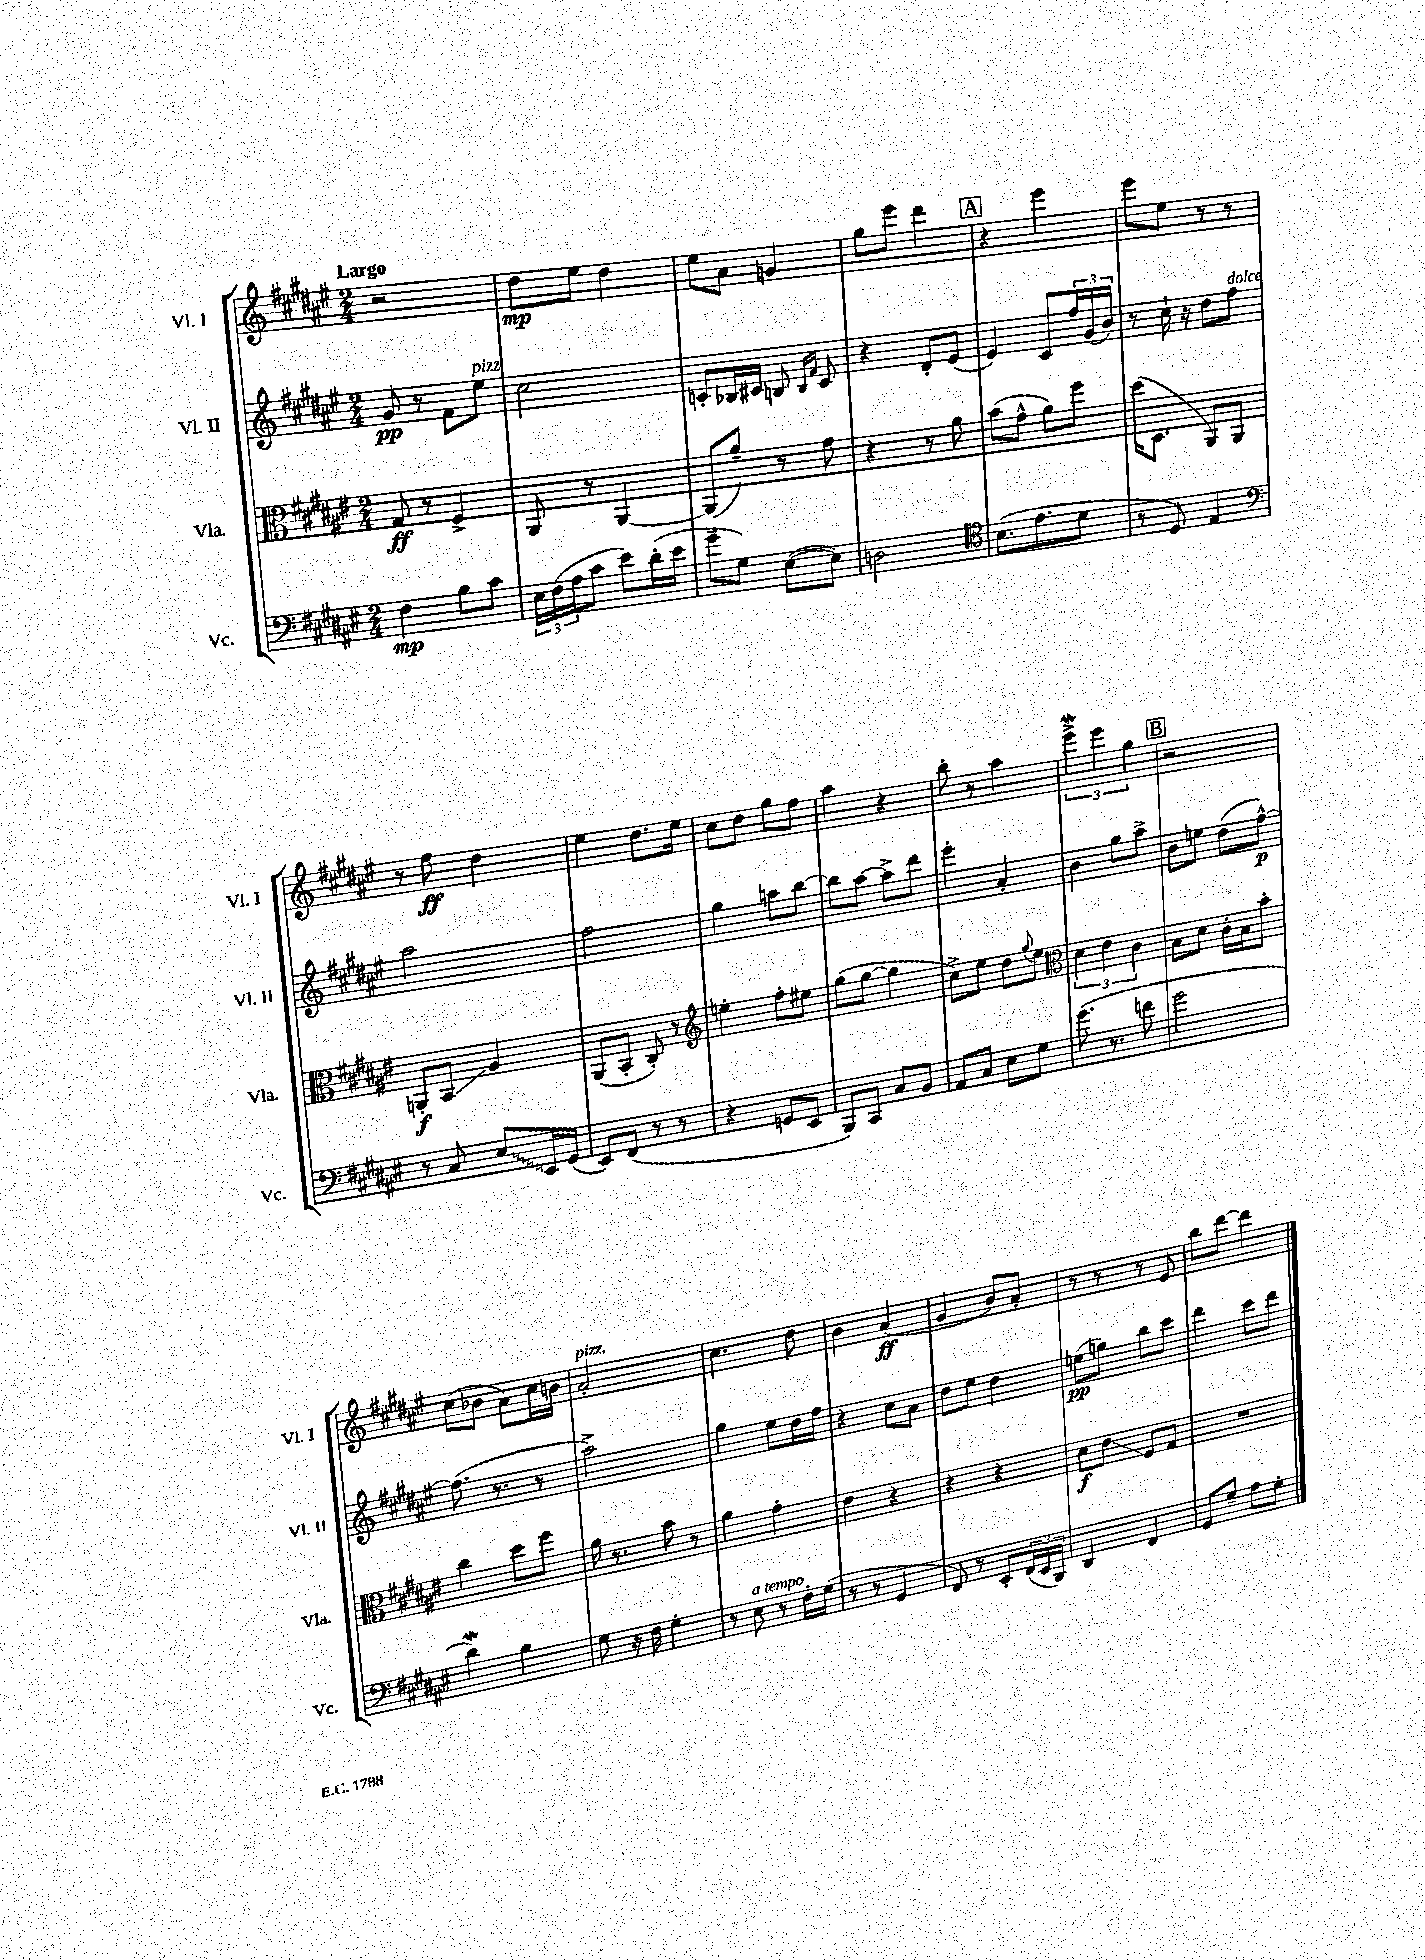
<<
\new StaffGroup <<
\new Staff = "s0" \with { instrumentName = "Vl. I" shortInstrumentName = "Vl. I" } {
    \clef treble \key fis \major \numericTimeSignature \time 2/4 \tempo "Largo"
    r2 |
    dis''8\mp eis''8 dis''4 |
    eis''8 ais'8 g'4 |
    gis''8 eis'''8 dis'''4 |
    \mark \markup { \box "A" } r4 eis'''4 |
    eis'''8 eis''8 r8 r8 |
    r8 fis''8\ff dis''4 |
    eis''4 dis''8. eis''16 |
    cis''8 dis''8 gis''8 fis''8 |
    ais''4 r4 |
    b''8-. r8 ais''4 |
    \tuplet 3/2 { eis'''4->\mordent eis'''4 gis''4 } |
    \mark \markup { \box "B" } r2 |
    cis''8( bes'8 ais'8) cis''16 b'16 |
    ais'2-.^\markup { \italic "pizz." } |
    cis''4. dis''8 |
    b'4 ais'4\ff( |
    gis'4 b'8) ais'8-. |
    r8 r8 r8 eis'8 |
    b''8 dis'''8~ dis'''4 \bar "|." |
}
\new Staff = "s1" \with { instrumentName = "Vl. II" shortInstrumentName = "Vl. II" } {
    \clef treble \key fis \major \numericTimeSignature \time 2/4
    gis'8\pp r8 fis'8 eis''8^\markup { \italic "pizz." } |
    cis''2 |
    c'8-. bes16 cis'16 b8 \grace { b16 fis'16 } cis'8 |
    r4 dis'8-. eis'8( |
    \mark \markup { \box "A" } eis'4) cis'8 \tuplet 3/2 { fis''16 gis'16( b'16) } |
    r8 cis''16-! r16 dis''8 fis''8^\markup { \italic "dolce" } |
    ais''2 |
    fis''2 |
    gis''4 a''8 b''8~ |
    b''8 ais''8~ ais''8-> dis'''8 |
    eis'''4-. ais'4-. |
    b'4 gis''8 ais''8-> |
    \mark \markup { \box "B" } b'8 e''8 dis''8( fis''8~-^\p) |
    fis''8.( r8. r8 |
    ais''2->) |
    gis''4 eis''8 dis''16 fis''16 |
    r4 cis''8 ais'8 |
    dis''8 eis''8 dis''4 |
    e''8\pp( g''8) b''8 cis'''8 |
    dis'''4 cis'''8 dis'''8 \bar "|." |
}
\new Staff = "s2" \with { instrumentName = "Vla." shortInstrumentName = "Vla." } {
    \clef alto \key fis \major \numericTimeSignature \time 2/4
    gis8\ff r8 fis4-> |
    ais,8 r8 ais,4~ |
    ais,8( ais'8--) r8 gis'8 |
    r4 r8 ais'8 |
    \mark \markup { \box "A" } b'8( gis'8-^ ais'8) fis''8 |
    dis''16( dis8. ais,8) ais,8 |
    a,8-.\f b,8\glissando ais4 |
    ais,8( b,8-. cis8-.) r8 |
    \clef treble e''4-. fis''8-. eis''8 |
    gis''8( gis''8~ gis''4 |
    cis''8->) eis''8 dis''8 \appoggiatura { gis''8 } eis''8 |
    \clef alto \tuplet 3/2 { dis'4 eis'4 cis'4 } |
    \mark \markup { \box "B" } b8 dis'8 cis'16-. b16 b'8-. |
    cis''4 dis''8 fis''8 |
    ais'16 r8. b'8 r8 |
    ais'4 gis'4-. |
    eis'4 r4 |
    r4 r4 |
    dis'8\f eis'8\glissando fis8 gis8 |
    R2 \bar "|." |
}
\new Staff = "s3" \with { instrumentName = "Vc." shortInstrumentName = "Vc." } {
    \clef bass \key fis \major \numericTimeSignature \time 2/4
    fis4\mp b8 cis'8 |
    \tuplet 3/2 { eis16 fis16( ais16 } cis'8 eis'8) dis'16-.( eis'16 |
    gis'8-- gis8) eis8~( eis8) |
    d2 |
    \mark \markup { \box "A" } \clef tenor b8.( eis'8. dis'8 |
    r8 dis8) eis4 |
    \clef bass r8 cis8 \once \override Glissando.style = #'zigzag eis8\glissando eis,16 gis,16( |
    eis,8) fis,8( r8 r8 |
    r4 g,8 eis,8 |
    b,,8) cis,8 cis8 b,8 |
    ais,8 cis8 eis8 gis8 |
    gis'8.( r8. f'8 |
    \mark \markup { \box "B" } gis'2 |
    dis'4\mordent) b4 |
    gis8 r16 fis16 gis4-. |
    r8 eis8^\markup { \italic "a tempo" } r8 fis16-. gis16( |
    r8 r8 gis,4 |
    fis,8) r8 eis,8-. \tuplet 3/2 { fis,16( eis,16 b,,16) } |
    dis,4 fis,4 |
    gis,8 gis8-- ais8 gis8-. \bar "|." |
}
>>
>>
\layout { \context { \Score \remove "Bar_number_engraver" } }
